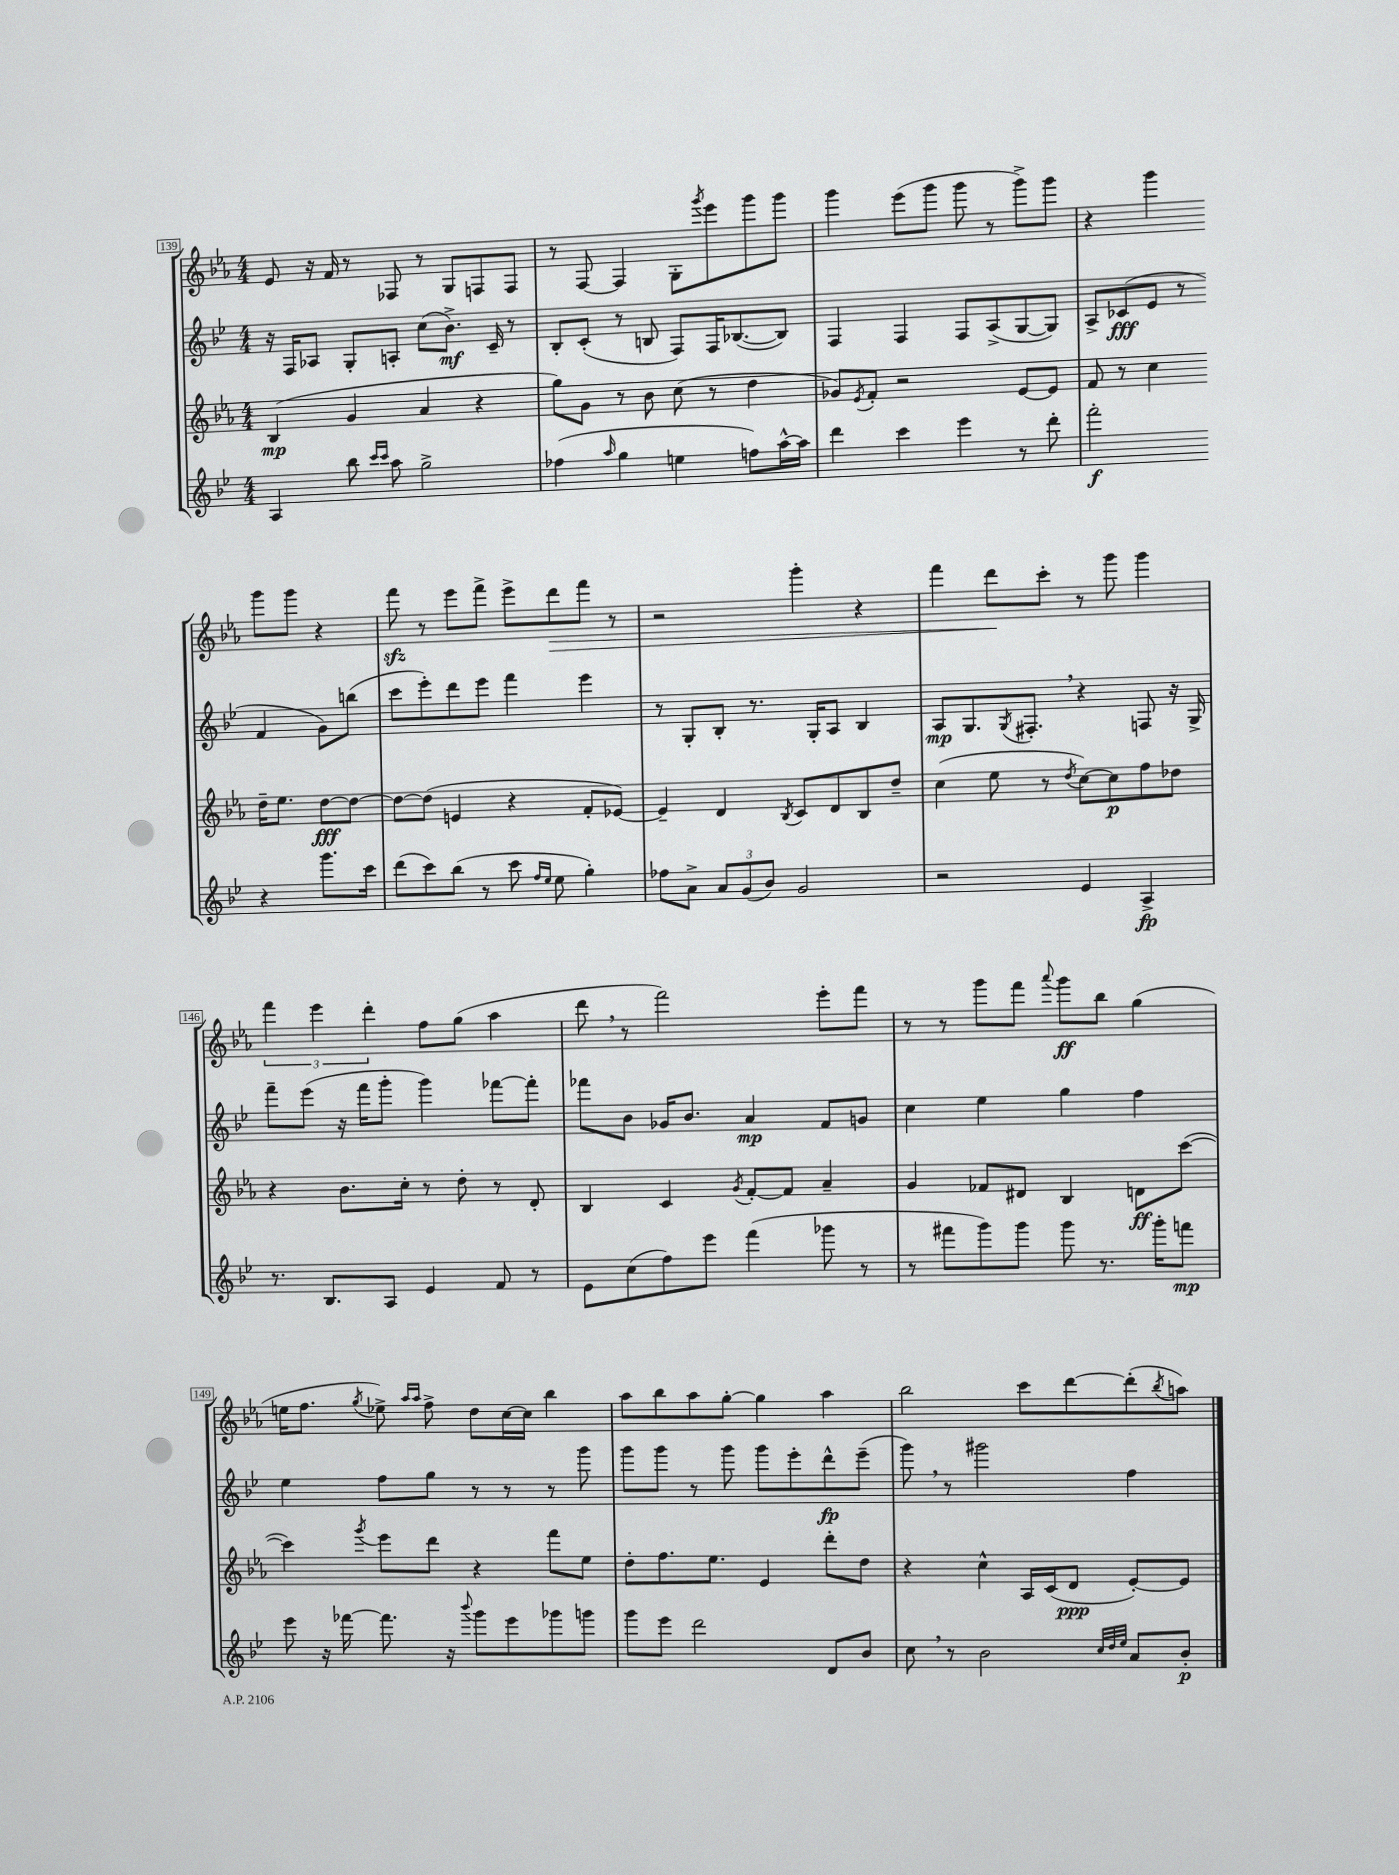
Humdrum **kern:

**kern	**dynam	**kern	**dynam	**kern	**dynam	**kern	**dynam
*part4	*part4	*part3	*part3	*part2	*part2	*part1	*part1
*staff4	*staff4	*staff3	*staff3	*staff2	*staff2	*staff1	*staff1
*clefG2	*	*clefG2	*	*clefG2	*	*clefG2	*
*k[b-e-]	*	*k[b-e-a-]	*	*k[b-e-]	*	*k[b-e-a-]	*
*M4/4	*	*M4/4	*	*M4/4	*	*M4/4	*
=139	=139	=139	=139	=139	=139	=139	=139
4A/	.	(4B-/	mp	16r	.	8e-/	.
.	.	.	.	16F/KL	.	.	.
.	.	.	.	8A-X/J	.	16r	.
.	.	.	.	.	.	16f/	.
8bb-\	.	4g/	.	8G'/L	.	8r	.
16qqccc/LL	.	.	.	.	.	.	.
16qqccc/JJ	.	.	.	.	.	.	.
8aa\	.	.	.	8An'/J	.	8F-X/	.
2gg^\	.	4a-/	.	(8cc\L	.	8r	.
.	.	.	.	8.b-^\J)	mf	8G/L	.
.	.	4r	.	.	.	8Fn/	.
.	.	.	.	16c~/	.	.	.
.	.	.	.	8r	.	8F/J	.
=140	=140	=140	=140	=140	=140	=140	=140
(4ff-X\	.	8gg\L)	.	8B-'/L	.	8r	.
.	.	8g\J	.	(8c'/J	.	[8F/	.
16qqaa/	.	.	.	.	.	.	.
4gg\	.	8r	.	8r	.	4F/]	.
.	.	8b-\	.	8Bn/	.	.	.
4een\	.	(8cc\	.	8F/L)	.	8G'\L	.
.	.	.	.	.	.	8qggg/	.
.	.	8r	.	16F/K	.	8eee-\	.
.	.	.	.	([8.B-X/	.	.	.
8ffn\L)	.	4dd\	.	.	.	8ggg\	.
[16aa^^\L	.	.	.	8B-/J])	.	8ggg\J	.
16aa\JJ]	.	.	.	.	.	.	.
=141	=141	=141	=141	=141	=141	=141	=141
4ddd\	.	8g-X/L)	.	4F/	.	4ggg\	.
.	.	8qe-/	.	.	.	.	.
.	.	8f'/J	.	.	.	.	.
4ccc\	.	2r	.	4F/	.	(8eee-\L	.
.	.	.	.	.	.	8ggg\J	.
4eee-\	.	.	.	8F/L	.	8ggg\	.
.	.	.	.	(8A^/	.	8r	.
8r	.	[8e-/L	.	[8G/	.	8ggg^\L)	.
8ddd'\	.	8e-/J]	.	8G/J])	.	8ggg\J	.
=142	=142	=142	=142	=142	=142	=142	=142
2fff'\	f	8f/	.	8A^/L	.	4r	.
.	.	8r	.	(8c-X/	fff	.	.
.	.	4cc\	.	8e-/J	.	4ggg\	.
.	.	.	.	8r	.	.	.
4r	.	16dd~\KL	.	4f/	.	8ggg\L	.
.	.	8.ee-\J	.	.	.	.	.
.	.	.	.	.	.	8ggg\J	.
8.ggg\L	.	[8dd\L	fff	8g\L)	.	4r	.
.	.	8dd\J_	.	(8bbn\J	.	.	.
16ccc\Jk	.	.	.	.	.	.	.
!!LO:LB:g=z
=143	=143	=143	=143	=143	=143	=143	=143
(8ddd\L	.	8dd\L_	.	8ccc\L	.	8fffzz\	.
8ccc\)	.	(8dd\J]	.	8eee-'\)	.	8r	.
(8bb-\J	.	4en/	.	8ddd\	.	8eee-\L	.
8r	.	.	.	8eee-\J	.	8fff^\J	.
8ccc\	.	4r	.	4fff\	.	8eee-^\L	.
16qqff/LL	.	.	.	.	.	.	.
16qqee-/JJ	.	.	.	.	.	.	.
!	!	!	!	!	!	!	!LO:HP:b
8ee-\	.	.	.	.	.	8ddd\	>
4gg'\)	.	8f'/L	.	4eee-\	.	8fff\J	.
.	.	[8e-X/J)	.	.	.	8r	.
=144	=144	=144	=144	=144	=144	=144	=144
8ff-X\L	.	4e-~/]	.	8r	.	2r	.
8a^\J	.	.	.	8G'/L	.	.	.
12a/L	.	4d/	.	8B-'/J	.	.	.
(12g/	.	.	.	.	.	.	.
.	.	.	.	8.r	.	.	.
12b-/J)	.	.	.	.	.	.	.
.	.	8qB-/	.	.	.	.	.
2g/	.	8c/L	.	.	.	4ggg'\	.
.	.	.	.	16G'/KL	.	.	.
.	.	8d/	.	8A/J	.	.	.
.	.	8B-/	.	4B-/	.	4r	.
.	.	8dd~/J	.	.	.	.	.
=145	=145	=145	=145	=145	=145	=145	=145
2r	.	(4cc\	.	8A/L	mp	4fff\	.
.	.	.	.	8.G/	.	.	.
.	.	8ee-\	.	.	.	8ddd\L	.
.	.	.	.	8qG/	.	.	.
.	.	.	.	8.F#X',/J	.	.	.
.	.	8r	.	.	.	8ccc'\J	]
.	.	8qdd/	.	.	.	.	.
4e-/	.	[8cc\L)	.	4r	.	8r	.
.	.	8cc\]	p	.	.	8ggg\	.
4A^/	fp	8ff\	.	8Fn/	.	4ggg\	.
.	.	8dd-X\J	.	16r	.	.	.
.	.	.	.	16G^/	.	.	.
!!LO:LB:g=z
=146	=146	=146	=146	=146	=146	=146	=146
8.r	.	4r	.	8fff~\L	.	6fff\	.
.	.	.	.	(8eee-\J	.	.	.
.	.	.	.	.	.	6eee-\	.
8.B-/L	.	.	.	.	.	.	.
.	.	8.b-\L	.	16r	.	.	.
.	.	.	.	16fff\KL	.	.	.
.	.	.	.	.	.	6ddd'\	.
8A/J	.	.	.	8ggg'\J	.	.	.
.	.	16cc'\Jk	.	.	.	.	.
4e-/	.	8r	.	4ggg\)	.	8ff\L	.
.	.	8dd'\	.	.	.	(8gg\J	.
8f/	.	8r	.	[8fff-X\L	.	4aa-\	.
8r	.	8d'/	.	8fff-'\J]	.	.	.
=147	=147	=147	=147	=147	=147	=147	=147
8e-\L	.	4B-/	.	8fff-X\L	.	8ddd,\	.
(8cc\	.	.	.	8b-\J	.	8r	.
8ff\)	.	4c/	.	16g-X/KL	.	2fff\)	.
.	.	.	.	8.b-/J	.	.	.
8eee-\J	.	.	.	.	.	.	.
.	.	8qg/	.	.	.	.	.
(4fff\	.	[8f'/L	.	4a/	mp	.	.
.	.	8f/J]	.	.	.	.	.
8ggg-X\	.	4a-~/	.	8f/L	.	8eee-'\L	.
8r	.	.	.	8gn/J	.	8fff\J	.
=148	=148	=148	=148	=148	=148	=148	=148
8r	.	4g/	.	4cc\	.	8r	.
8fff#X\L	.	.	.	.	.	8r	.
8ggg\)	.	8f-X/L	.	4ee-\	.	8ggg\L	.
8ggg\J	.	8d#X/J	.	.	.	8fff\J	.
.	.	.	.	.	.	8qqaaa-/	.
8ggg\	.	4B-/	.	4gg\	.	8ggg\L	ff
8.r	.	.	.	.	.	8bb-\J	.
.	.	8dn\L	ff	4ff\	.	(4gg\	.
16ggg'\KL	.	.	.	.	.	.	.
8fffn\J	mp	([8ccc\J	.	.	.	.	.
!!LO:LB:g=z
=149	=149	=149	=149	=149	=149	=149	=149
8eee-\	.	4ccc\])	.	4ee-\	.	16een\KL	.
.	.	.	.	.	.	8.ff\J	.
16r	.	.	.	.	.	.	.
[16fff-X\	.	.	.	.	.	.	.
.	.	8qggg/	.	.	.	8qgg/	.
8.fff-\]	.	8eee-\L	.	8ff\L	.	8ee-X^\)	.
.	.	.	.	.	.	16qqaa-/LL	.
.	.	.	.	.	.	16qqaa-/JJ	.
.	.	8ddd\J	.	8gg\J	.	8ff^\	.
16r	.	.	.	.	.	.	.
8qqbbb-/	.	.	.	.	.	.	.
8ggg\L	.	4r	.	8r	.	8dd\L	.
8eee-\	.	.	.	8r	.	[16cc\L	.
.	.	.	.	.	.	16cc\JJ]	.
8ggg-X\	.	8fff\L	.	8r	.	4bb-\	.
8gggn\J	.	8ee-\J	.	8ggg\	.	.	.
=150	=150	=150	=150	=150	=150	=150	=150
8ggg\L	.	8dd'\L	.	8ggg\L	.	8aa-\L	.
8eee-\J	.	8.ff\	.	8ggg\J	.	8bb-\	.
2ddd\	.	.	.	8r	.	8aa-\	.
.	.	8.ee-\J	.	.	.	.	.
.	.	.	.	8ggg\	.	[8gg'\J	.
.	.	4e-/	.	8ggg\L	.	4gg\]	.
.	.	.	.	8eee-'\	.	.	.
8d/L	.	8ddd'\L	.	8ddd^^\	fp	4aa-\	.
8b-/J	.	8dd\J	.	(8eee-~\J	.	.	.
=151	=151	=151	=151	=151	=151	=151	=151
8cc,\	.	4r	.	8ggg,\)	.	2bb-\	.
8r	.	.	.	8r	.	.	.
2b-\	.	4cc^^\	.	2ggg#X\	.	.	.
.	.	16A-/LL	.	.	.	8ccc\L	.
.	.	(16c/J	.	.	.	.	.
.	.	8d/J	ppp	.	.	[8ddd\	.
32qqcc/LLL	.	.	.	.	.	.	.
32qqdd/	.	.	.	.	.	.	.
32qqee-/JJJ	.	.	.	.	.	.	.
8a/L	.	[8e-'/L)	.	4ff\	.	(8ddd'\]	.
.	.	.	.	.	.	8qbb-/	.
8b-'/J	p	8e-/J]	.	.	.	8aan\J)	.
==	==	==	==	==	==	==	==
*-	*-	*-	*-	*-	*-	*-	*-
